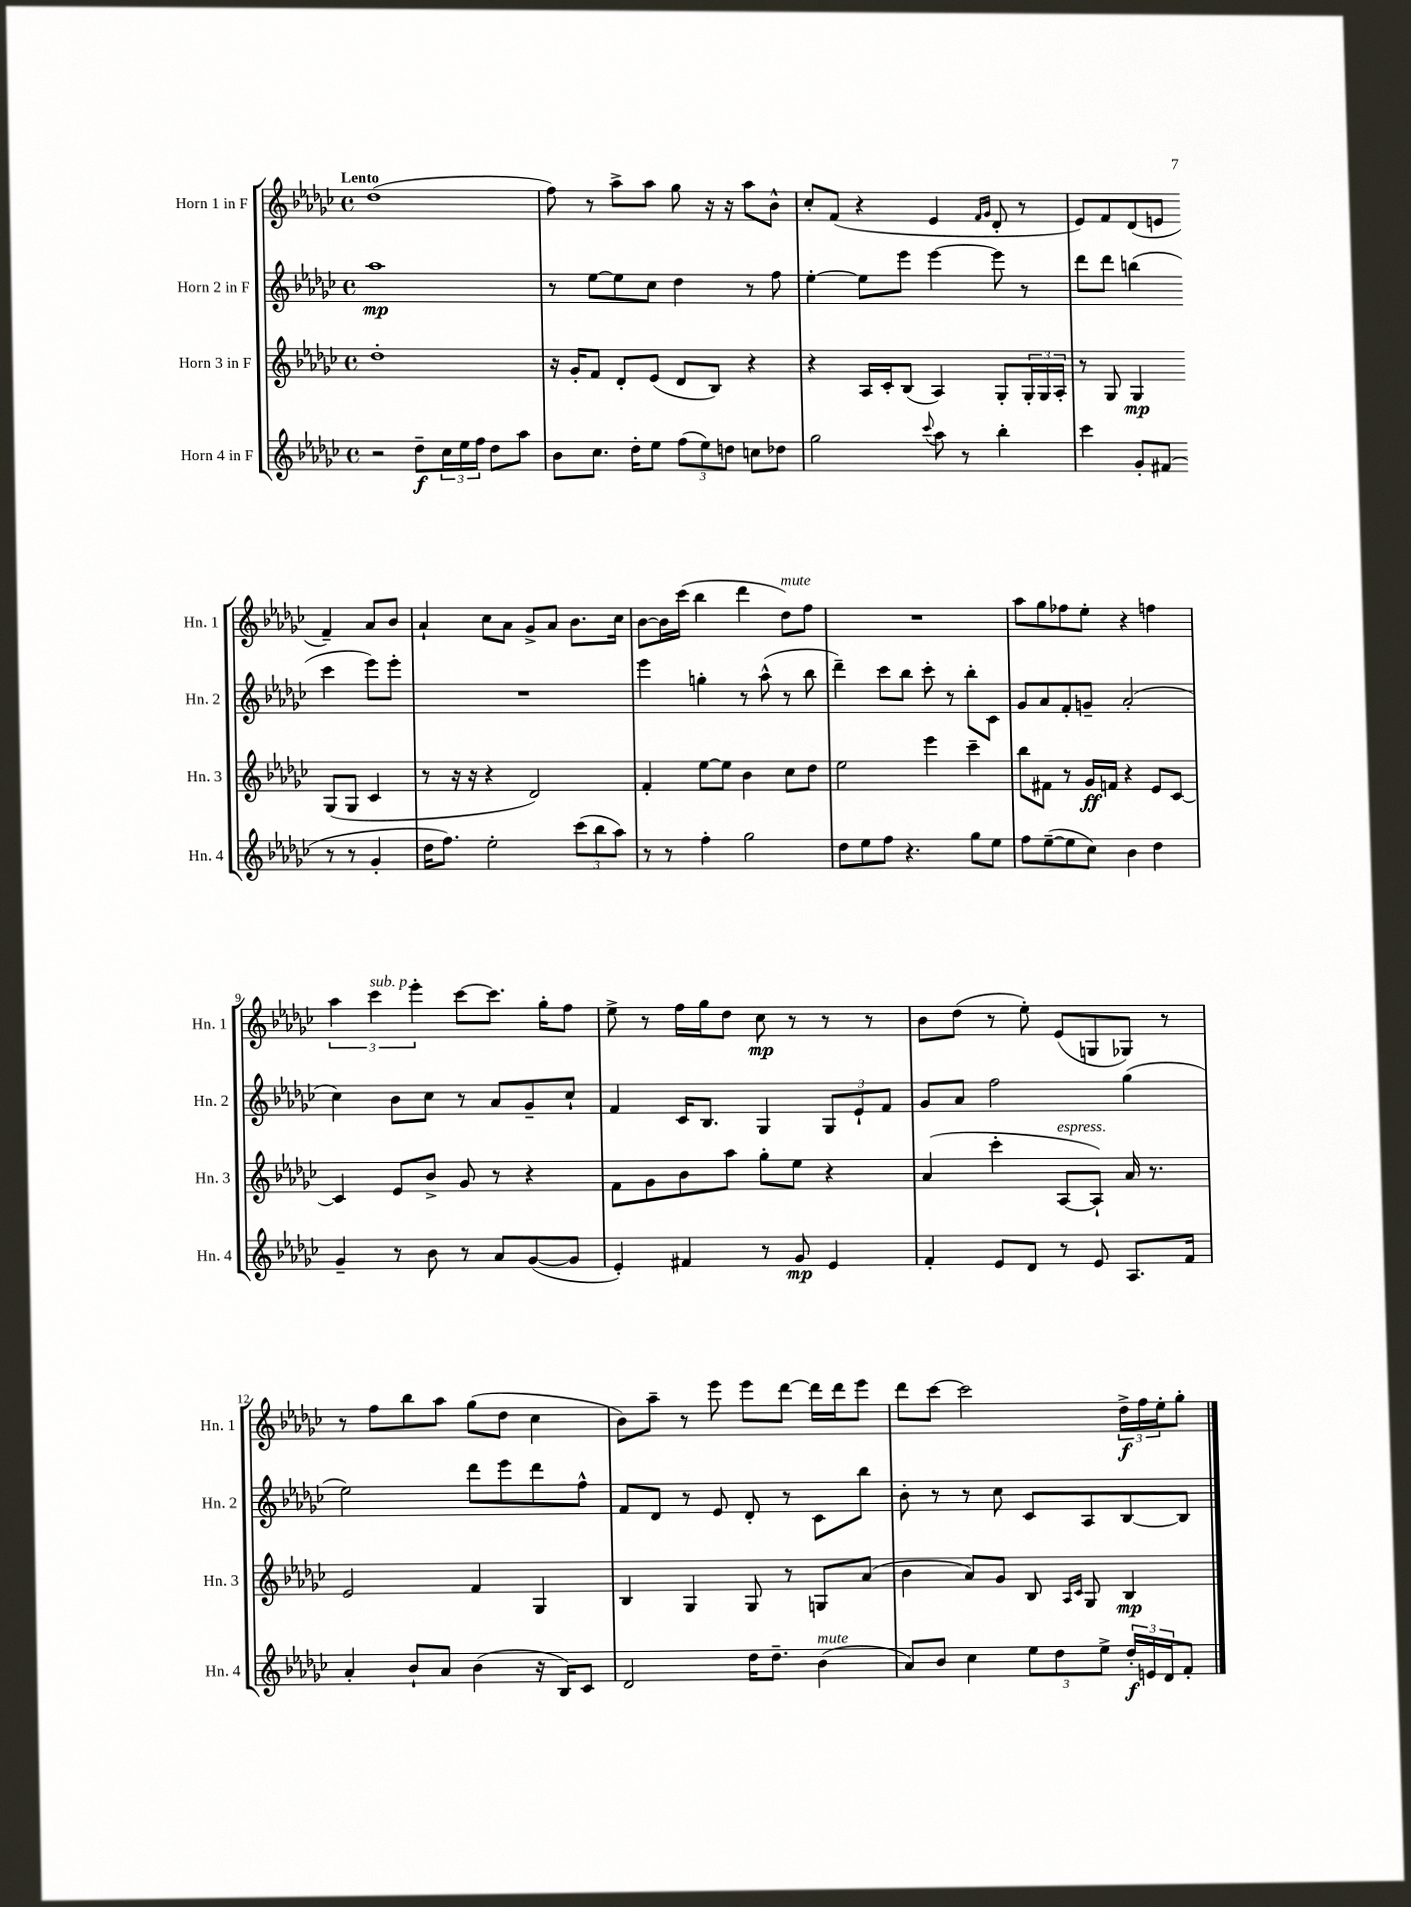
<<
\new StaffGroup <<
\new Staff = "s0" \with { instrumentName = "Horn 1 in F" shortInstrumentName = "Hn. 1" } {
    \clef treble \key ges \major \defaultTimeSignature \time 4/4 \tempo "Lento"
    des''1( |
    f''8) r8 aes''8-> aes''8 ges''8 r16 r16 aes''8 bes'8-^ |
    ces''8-. f'8( r4 ees'4 \grace { f'16 ges'16 } des'8-. r8 |
    ees'8) f'8 des'8( e'8 f'4--) aes'8 bes'8 |
    aes'4-! ces''8 aes'8 ges'8-> aes'8 bes'8. ces''16 |
    bes'8~ bes'16 ces'''16( bes''4 des'''4 des''8^\markup { \italic "mute" }) f''8 |
    R1 |
    aes''8 ges''8 fes''8 ees''8-. r4 f''4 |
    \tuplet 3/2 { aes''4 ces'''4^\markup { \italic "sub. p" } ees'''4-. } ces'''8~ ces'''8. ges''16-. f''8 |
    ees''8-> r8 f''16 ges''16 des''8 ces''8\mp r8 r8 r8 |
    bes'8 des''8( r8 ees''8-.) ees'8( g8 ges8) r8 |
    r8 f''8 bes''8 aes''8 ges''8( des''8 ces''4 |
    bes'8) aes''8-- r8 ees'''8 ees'''8 des'''8~ des'''16 des'''16 ees'''8 |
    des'''8 ces'''8~ ces'''2 \tuplet 3/2 { des''16->\f f''16 ees''16-. } ges''8-. \bar "|." |
}
\new Staff = "s1" \with { instrumentName = "Horn 2 in F" shortInstrumentName = "Hn. 2" } {
    \clef treble \key ges \major \defaultTimeSignature \time 4/4
    aes''1\mp |
    r8 ees''8~ ees''8 ces''8 des''4 r8 f''8 |
    ees''4~-. ees''8 ees'''8 ees'''4~ ees'''8 r8 |
    des'''8 des'''8 b''4( ces'''4 ees'''8) ees'''8-. |
    R1 |
    ees'''4 g''4-. r8 aes''8-^( r8 bes''8 |
    des'''4--) ces'''8 bes''8 ces'''8-. r8 bes''8-. ces'8 |
    ges'8 aes'8 f'8-. g'8-- aes'2-.( |
    ces''4) bes'8 ces''8 r8 aes'8 ges'8-- ces''8-! |
    f'4 ces'16 bes8. ges4 \tuplet 3/2 { ges8 ees'8-! f'8 } |
    ges'8 aes'8 f''2 ges''4( |
    ees''2) des'''8 ees'''8 des'''8 f''8-^ |
    f'8 des'8 r8 ees'8 des'8-. r8 ces'8 bes''8 |
    bes'8-. r8 r8 ces''8 ces'8 aes8 bes8~ bes8 \bar "|." |
}
\new Staff = "s2" \with { instrumentName = "Horn 3 in F" shortInstrumentName = "Hn. 3" } {
    \clef treble \key ges \major \defaultTimeSignature \time 4/4
    des''1-. |
    r16 ges'16-. f'8 des'8-. ees'8( des'8 bes8) r4 |
    r4 aes16 ces'16-. bes8( aes4) ges8-. \tuplet 3/2 { ges16-. ges16 aes16-. } |
    r8 ges8 ges4\mp ges8( ges8 ces'4 |
    r8 r16 r16 r4 des'2) |
    f'4-. ees''8~ ees''8 bes'4 ces''8 des''8 |
    ees''2 ees'''4 ces'''4-- |
    bes''8 fis'8 r8 ges'16\ff f'16 r4 ees'8 ces'8~ |
    ces'4 ees'8 bes'8-> ges'8 r8 r4 |
    f'8 ges'8 bes'8 aes''8 ges''8-. ees''8 r4 |
    aes'4( ces'''4-. aes8~^\markup { \italic "espress." } aes8-!) aes'16 r8. |
    ees'2 f'4 ges4 |
    bes4 ges4 ges8 r8 g8 aes'8( |
    bes'4 aes'8) ges'8 bes8 \grace { aes16 ces'16 } ges8 bes4\mp \bar "|." |
}
\new Staff = "s3" \with { instrumentName = "Horn 4 in F" shortInstrumentName = "Hn. 4" } {
    \clef treble \key ges \major \defaultTimeSignature \time 4/4
    r2 des''8--\f \tuplet 3/2 { ces''16 ees''16 f''16 } des''8 aes''8 |
    bes'8 ces''8. des''16-. ees''8 \tuplet 3/2 { f''8( ees''8) d''8 } c''8 des''8 |
    ges''2 \appoggiatura { ces'''8 } aes''8 r8 bes''4-. |
    ces'''4 ges'8-. fis'8( r8 r8 ges'4-. |
    des''16 f''8.) ees''2-. \tuplet 3/2 { ces'''8( bes''8 aes''8) } |
    r8 r8 f''4-. ges''2 |
    des''8 ees''8 f''8 r4. ges''8 ees''8 |
    f''8 ees''8~--( ees''8 ces''8) bes'4 des''4 |
    ges'4-- r8 bes'8 r8 aes'8 ges'8~( ges'8 |
    ees'4-.) fis'4 r8 ges'8\mp ees'4 |
    f'4-. ees'8 des'8 r8 ees'8 aes8. f'16 |
    aes'4-. bes'8-! aes'8 bes'4( r16 bes16) ces'8 |
    des'2 des''16 des''8.-- bes'4^\markup { \italic "mute" }( |
    aes'8) bes'8 ces''4 \tuplet 3/2 { ees''8 des''8 ees''8-> } \tuplet 3/2 { des''16-.\f e'16 des'16 } f'8-. \bar "|." |
}
>>
>>
